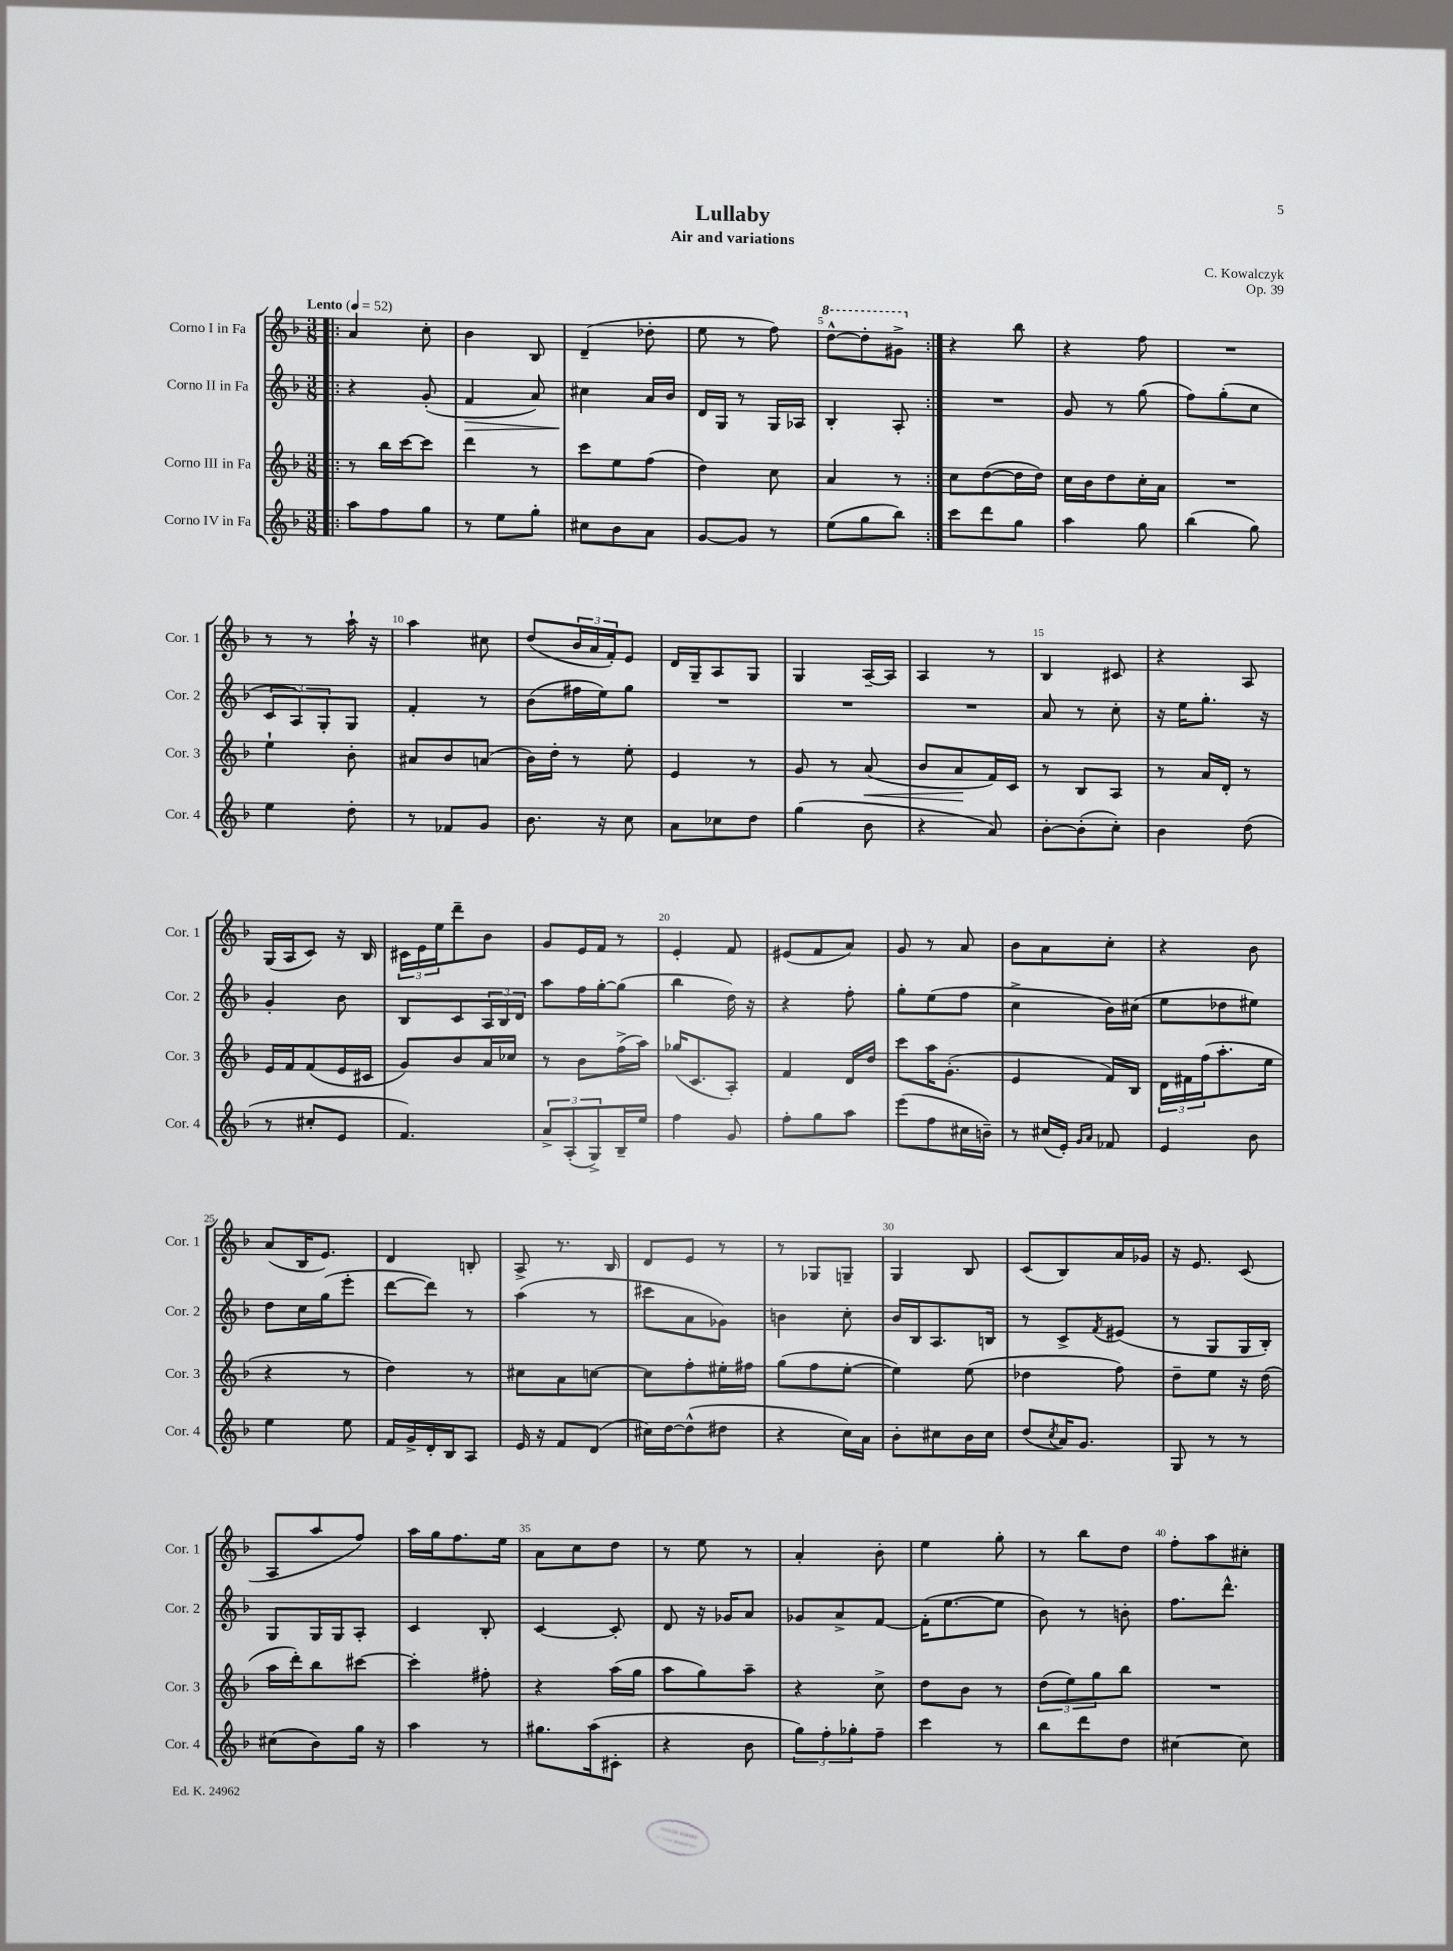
\header { title = "Lullaby" composer = "C. Kowalczyk" subtitle = "Air and variations" opus = "Op. 39" }
<<
\new StaffGroup <<
\new Staff = "s0" \with { instrumentName = "Corno I in Fa" shortInstrumentName = "Cor. 1" } {
    \clef treble \key f \major \numericTimeSignature \time 3/8 \tempo "Lento" 4 = 52
    \repeat volta 2 { \bar ".|:" a'4 c''8-. |
    bes'4 bes8 |
    d'4--( des''8-. |
    e''8 r8 f''8) |
    \ottava #1 d'''8~-^ d'''8-. gis''8-> \ottava #0 | }
    r4 bes''8 |
    r4 f''8 |
    R4. |
    r8 r8 a''16-! r16 |
    a''4 cis''8 |
    d''8( \tuplet 3/2 { bes'16 a'16 f'16-.) } e'8 |
    d'16 g16-- a8 g8 |
    g4 a16~-- a16 |
    a4 r8 |
    bes4 cis'8 |
    r4 a8 |
    g16( a16 c'8) r16 bes16 |
    \tuplet 3/2 { cis'16 e'16 e''16 } d'''8-- bes'8 |
    g'8 e'16 f'16 r8 |
    e'4-. f'8 |
    eis'8( f'8 a'8) |
    g'8 r8 a'8 |
    bes'8 a'8 c''8-. |
    r4 bes'8 |
    a'8( bes16 e'8.) |
    d'4 b8-. |
    a8-> r8. bes16 |
    d'8 e'8 r8 |
    r8 ges8 g8-- |
    g4 bes8 |
    c'8( bes8) a'16 ges'16 |
    r16 e'8. c'8( |
    a8 a''8 f''8) |
    a''16 g''16 f''8. e''16 |
    a'8 c''8 d''8 |
    r8 e''8 r8 |
    a'4-. bes'8-. |
    e''4 g''8-. |
    r8 bes''8 d''8 |
    f''8-. a''8 cis''8-. \bar "|." |
}
\new Staff = "s1" \with { instrumentName = "Corno II in Fa" shortInstrumentName = "Cor. 2" } {
    \clef treble \key f \major \numericTimeSignature \time 3/8
    \repeat volta 2 { \bar ".|:" r4 g'8-.( |
    f'4\> a'8) |
    cis''4\! a'16 bes'16 |
    d'16 g16 r8 g16 aes16 |
    bes4-. a8-. | }
    R4. |
    g'8 r8 g''8( |
    f''8) g''8-.( c''8 |
    \tuplet 3/2 { c'8 a8) g8-. } g8 |
    f'4-. r8 |
    bes'8( fis''16 e''16) g''8 |
    R4. |
    R4. |
    R4. |
    a'8 r8 c''8-. |
    r16 e''16 g''8.-. r16 |
    g'4-. bes'8 |
    bes8 c'8 \tuplet 3/2 { a16 bes16 d'16 } |
    a''8 f''16 g''16~-. g''8( |
    bes''4 d''16) r16 |
    r4 f''8-. |
    g''8-. e''8( f''8 |
    c''4-> bes'16) cis''16( |
    e''8 des''8 eis''8) |
    d''8 c''16 g''16( e'''8-. |
    d'''8~ d'''8) r8 |
    a''4( r8 |
    cis'''8 a'8 ges'8) |
    b'4 c''8-. |
    bes'16 bes16 a8. b16 |
    r8 c'8-> \acciaccatura { f'8 } eis'8( |
    r8 g8 g16 bes16-.) |
    g8 g16 g16 a8-. |
    c'4 bes8-. |
    c'4~ c'8-. |
    d'8 r16 ges'16 a'8 |
    ges'8 a'8-> f'8~ |
    f'16-.( e''8.~ e''8 |
    bes'8) r8 b'8-. |
    f''8. d'''8.-^ \bar "|." |
}
\new Staff = "s2" \with { instrumentName = "Corno III in Fa" shortInstrumentName = "Cor. 3" } {
    \clef treble \key f \major \numericTimeSignature \time 3/8
    \repeat volta 2 { \bar ".|:" r8 bes''16 c'''16~ c'''8 |
    d'''4 r8 |
    c'''8 e''8 f''8( |
    d''4) c''8 |
    a'4 r8 | }
    c''8 d''8~( d''16 d''16) |
    c''16 bes'16 d''8 c''16-. a'16 |
    R4. |
    e''4-! bes'8-. |
    ais'8 bes'8 a'8( |
    bes'16) d''16-. r8 e''8-. |
    e'4 r8 |
    g'8 r8 a'8\<( |
    bes'8 a'8\! f'16) c'16 |
    r8 bes8 a8 |
    r8 a'16 d'16-. r8 |
    e'16 f'16 f'8( e'16 cis'16 |
    g'8) bes'8 a'16 ces''16 |
    r8 bes'8 f''16->( a''16) |
    ges''16( c'8. a8-.) |
    f'4 d'16 d''16 |
    c'''8 a''16 g'8.-.( |
    e'4 f'16) bes16 |
    \tuplet 3/2 { d'16 fis'16 f''16( } a''8.-. e''16 |
    r4 r8 |
    d''4) r8 |
    cis''8 a'8 c''8~ |
    c''8 f''8-. eis''16-. fis''16 |
    g''8( f''8 e''8~-. |
    e''4) e''8( |
    des''4 f''8) |
    d''8-- e''8 r16 d''16( |
    a''16 d'''16-.) bes''8 cis'''8~ |
    cis'''4-. fis''8-. |
    r4 a''16( g''16 |
    a''8 g''8) a''8-- |
    r4 c''8-> |
    d''8 bes'8 r8 |
    \tuplet 3/2 { d''8( e''8) g''8 } bes''8 |
    R4. \bar "|." |
}
\new Staff = "s3" \with { instrumentName = "Corno IV in Fa" shortInstrumentName = "Cor. 4" } {
    \clef treble \key f \major \numericTimeSignature \time 3/8
    \repeat volta 2 { \bar ".|:" a''8 f''8 g''8 |
    r8 e''8 g''8-. |
    cis''8 bes'8 a'8 |
    g'8~ g'8 r8 |
    e''8( g''8 bes''8) | }
    c'''8 d'''8 g''8 |
    a''4 g''8 |
    bes''4( g''8) |
    e''4 d''8-. |
    r8 fes'8 g'8 |
    bes'8. r16 c''8 |
    a'8 ces''8 d''8 |
    g''4( bes'8 |
    r4 a'8) |
    bes'8~-. bes'8-.( c''8-.) |
    bes'4 d''8( |
    r8 cis''8-. e'8 |
    f'4.) |
    \tuplet 3/2 { a'8-> a8-.( g8->) } bes16-- e''16 |
    f''4 g'8 |
    f''8-. g''8 a''8 |
    e'''8( f''8 cis''16 b'16--) |
    r8 cis''16( e'16-.) \grace { g'16 a'16 } fes'8 |
    e'4 bes'8 |
    e''4 e''8 |
    f'16 g'16-> d'16-. bes16 a8 |
    e'16 r16 f'8 d'8( |
    cis''16) d''16~ d''8-^( dis''8 |
    r4 c''16) a'16 |
    bes'8-. cis''8 bes'16 cis''16 |
    d''8( \acciaccatura { c''8 } a'16) g'8. |
    g8 r8 r8 |
    cis''8( bes'8) g''16 r16 |
    a''4 r8 |
    gis''8. a''16( cis'8-. |
    r4 bes'8 |
    \tuplet 3/2 { g''8) f''8-. ges''8-. } f''8-- |
    c'''4 r8 |
    bes''8 d'''8 d''8 |
    cis''4~ cis''8 \bar "|." |
}
>>
>>
\layout { \context { \Score \override BarNumber.break-visibility = ##(#f #t #t) barNumberVisibility = #(every-nth-bar-number-visible 5) } }
